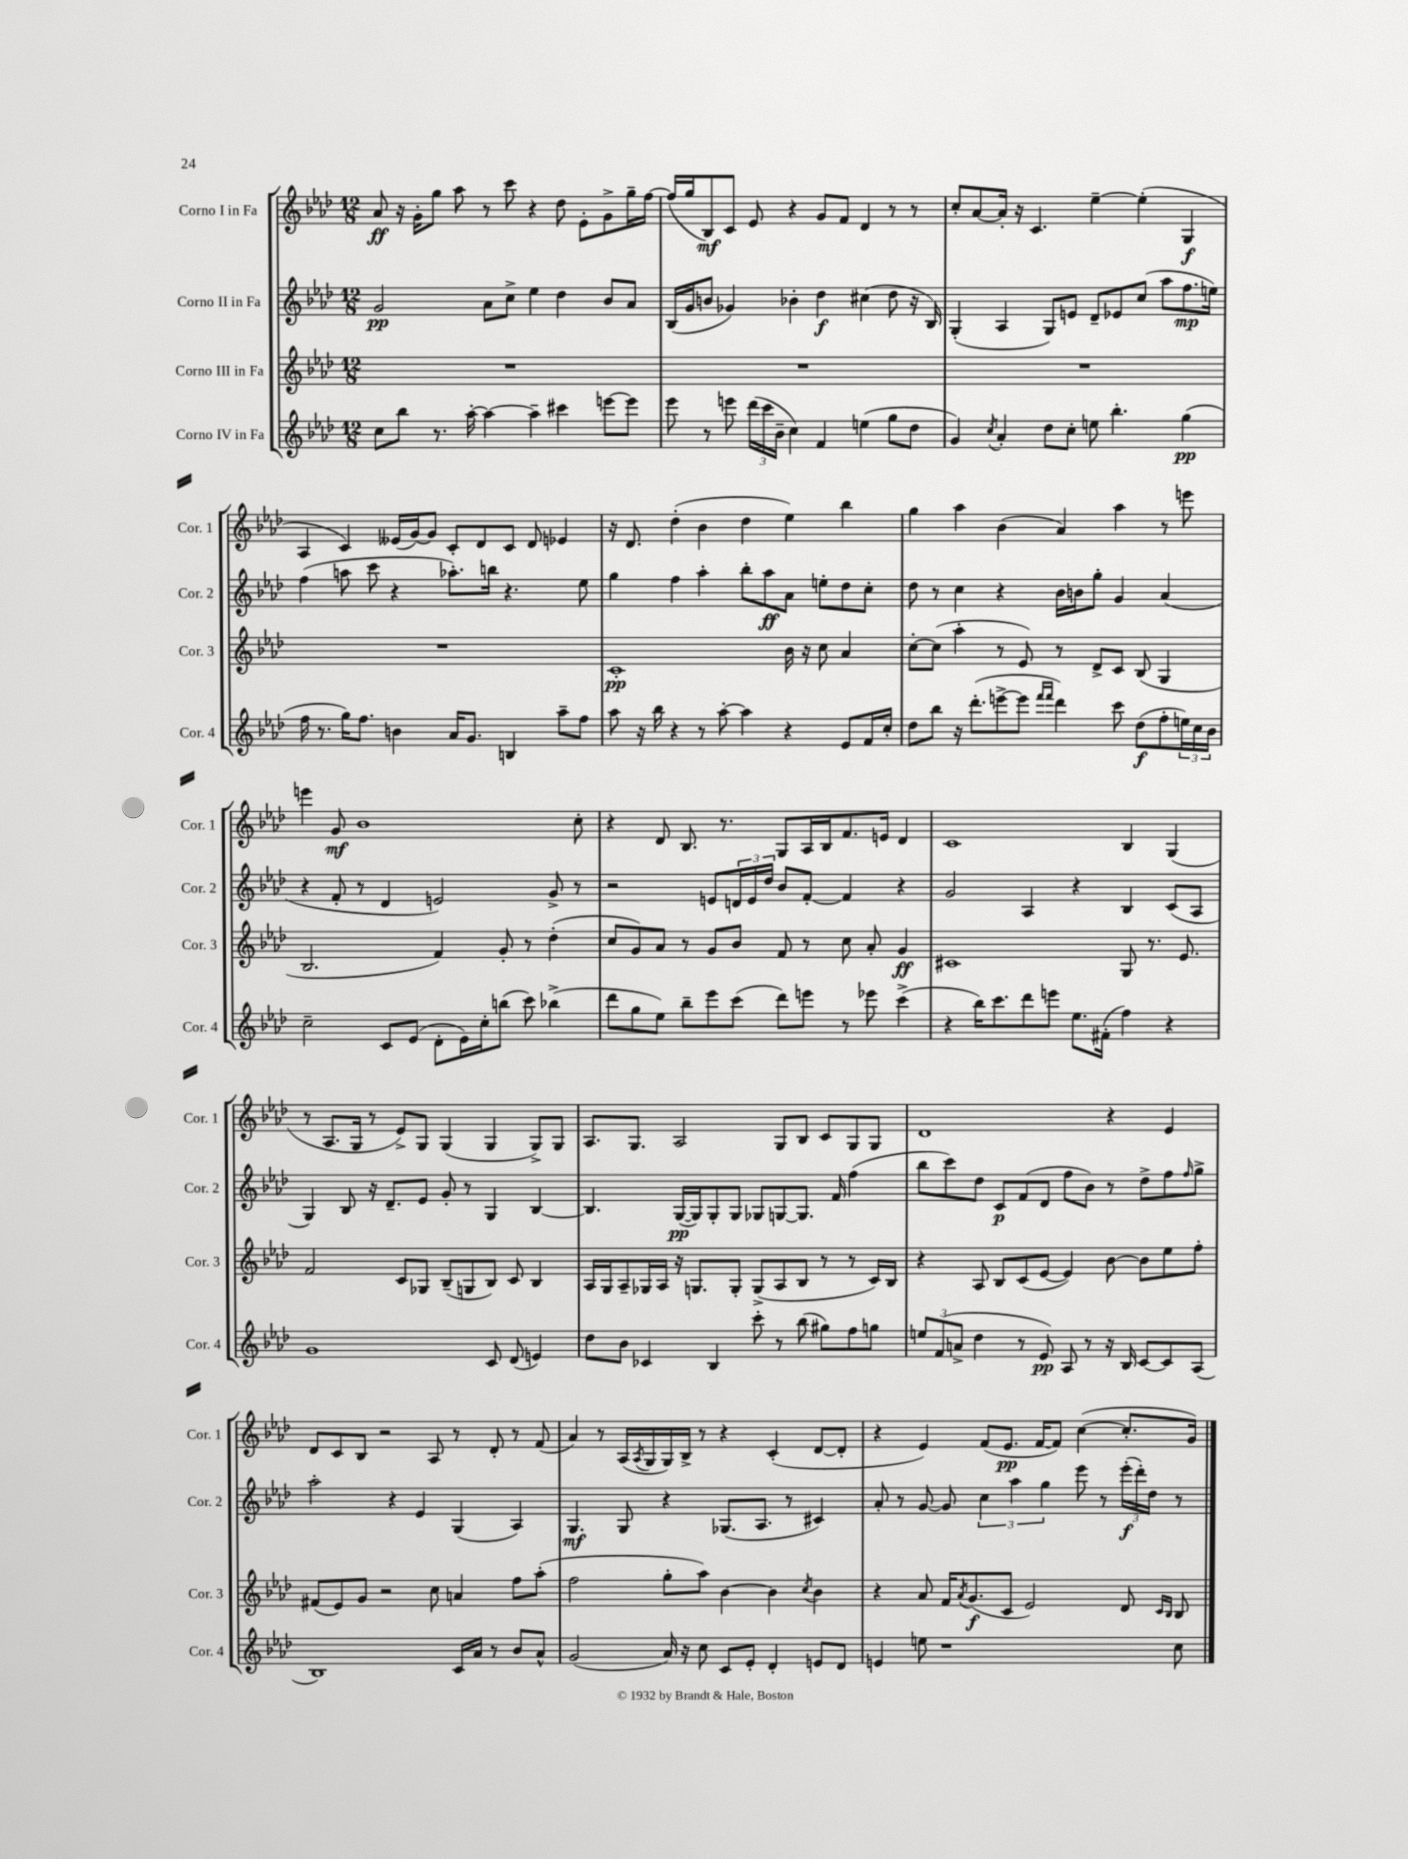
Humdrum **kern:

**kern	**kern	**kern	**kern
*staff4	*staff3	*staff2	*staff1
*clefG2	*clefG2	*clefG2	*clefG2
*k[b-e-a-d-]	*k[b-e-a-d-]	*k[b-e-a-d-]	*k[b-e-a-d-]
*M12/8	*M12/8	*M12/8	*M12/8
8cc	1.r	2g	8a-
8bb-	.	.	16r
.	.	.	16g'
8.r	.	.	8gg
.	.	.	8aa-
[16aa-'	.	.	.
4aa-_	.	8a-	8r
.	.	8cc^	8ccc
4aa-~]	.	4ee-	4r
4ccc#	.	4dd-	8dd-
.	.	.	8e-'
[8eee	.	8b-	8g^
8eee]	.	8a-	16gg~
.	.	.	[16ff
=	=	=	=
8eee-	1.r	(16B-	(16ff]
.	.	16g	16gg
8r	.	8b	8B-)
8eee	.	4g-)	8c
(24ddd-	.	.	8e-
24ccc	.	.	.
24b-~	.	.	.
4cc)	.	4b-'	4r
4f	.	4dd-	8g
.	.	.	8f
(4ee	.	(4cc#	4d-
8gg	.	8dd-	8r
8dd-	.	16r	8r
.	.	16B-)	.
=	=	=	=
4g)	1.r	(4G'	8cc'
.	.	.	[8a-
8qcc	.	.	.
4a-'	.	4A-	16a-']
.	.	.	16r
.	.	.	4.c
8dd-	.	8G)	.
8cc'	.	8e	.
8ee	.	8d-~	[4ee-~
4.bb-'	.	8e-	.
.	.	(8cc	(4ee-']
.	.	8aa-	.
(4gg	.	8.ff	4G
.	.	16ee)	.
=	=	=	=
16ff	1.r	(4ff	4A-
8.r	.	.	.
16gg)	.	8aa	4c)
8.ff	.	.	.
.	.	8ccc	.
4b	.	4r	(16e--
.	.	.	[16g)
.	.	.	8g]
16a-	.	8.aa-')	8c'
8.g	.	.	.
.	.	.	8d-
.	.	16bb	.
4B	.	4.r	8c
.	.	.	8d-
8aa-~	.	.	4e-
8ff	.	8ee-	.
=	=	=	=
8aa-	1c'	4gg	16r
.	.	.	8.d-
16r	.	.	.
16bb-	.	.	.
4r	.	4ff	(4dd-'
8r	.	4aa-'	4b-
[8aa-'	.	.	.
4aa-]	.	8bb-'	4dd-
.	.	8aa-	.
4r	16b-	8a-	4ee-)
.	16r	.	.
.	8cc	8ee'	.
8e-	4a-	8dd-	4bb-
16f	.	8cc'	.
16cc'	.	.	.
=	=	=	=
8dd-	[8cc'	8dd-	4gg
8bb-	(8cc]	8r	.
16r	4aa-'	4cc	4aa-
(8.ddd-'	.	.	.
[8eee^	8r	4r	(4b-
8eee]	8e-)	.	.
16qqfff	.	.	.
16qqfff	.	.	.
4ddd-)	8r	16b-	4a-)
.	.	16b	.
.	8d-^	8gg'	.
8ccc	8c	4g	4aa-
(8dd-	(8B-	.	.
8ff'	4G	(4a-	8r
24ee)	.	.	8eee
24cc	.	.	.
24b-	.	.	.
=	=	=	=
2cc~	2.B-	4r	4eee
.	.	8f'	8g
.	.	8r	1b-
8c	.	4d-	.
(8e-	.	.	.
8d-'	4f)	2e)	.
16e-)	.	.	.
16cc'	.	.	.
(8bb	8g'	.	.
8ccc)	8r	.	.
(4bb-^	(4dd-'	8g^	.
.	.	8r	8cc'
=	=	=	=
8ddd-	8cc	2r	4r
8gg	8g)	.	.
8ee-)	8a-	.	8d-
8bb-~	8r	.	8.B-
8eee-	8g	8e	.
.	.	.	8.r
(8ccc	8b-	24d	.
.	.	24e	.
.	.	24dd-	.
8ddd-)	8f	8b-	8G
8eee	8r	[8f'	16A-
.	.	.	16B-
8r	8cc	4f]	8.f
8eee-	8a-'	.	.
.	.	.	16e
(4ccc^	4g	4r	4d-
=	=	=	=
4r	1c#	2g	1c
16bb-)	.	.	.
8.ccc	.	.	.
8ddd-	.	4A-	.
8eee	.	.	.
8.ee-	.	4r	.
(16f#'	.	.	.
4ff)	8G	4B-	4B-
.	8.r	.	.
4r	.	(8c	(4G
.	8.e-	.	.
.	.	8A-	.
=	=	=	=
1g	2f	4G)	8r
.	.	.	8.A-
.	.	8B-	.
.	.	.	16G
.	.	16r	8r
.	.	8.d-~	.
.	8c	.	8e-^)
.	8G-	8e-	8G
.	(8B-~	8g'	(4G
.	8G	8r	.
8c	8B-)	4G	4G
(8d-	8c	.	.
4e)	4B-	[4B-	8G^)
.	.	.	8G
=	=	=	=
8dd-	16A-	4.B-]	8.A-
.	16G	.	.
8b-	8A-~	.	.
.	.	.	8.G
4c-	16G-	.	.
.	16A-	.	.
.	16r	([16G	2A-
.	8.G	16G])	.
4B-	.	8G'	.
.	8G'	8G	.
8ccc'	(8G^	8G-	.
8r	8A-	[8G	8G
(8bb-	8B-	8.G]	8B-
8gg#)	8r	.	8c
.	.	16f	.
8ff	8r	(4ff	8G
8gg	16c)	.	8G
.	16B-	.	.
=	=	=	=
12ee	4r	8bb-	1d-
(12f	.	.	.
.	.	8ccc)	.
12a^	.	.	.
4dd-	8A-	8dd-	.
.	8B-	8c	.
8r	(8c	(8f	.
8e-)	[8e-	8d-	.
8A-	4e-])	8ff	.
8r	.	8b-)	.
16r	[8b-	8r	4r
16B-	.	.	.
[8c	8b-]	8dd-^	.
8c]	8ee-	8ff	4e-
.	.	16qqff	.
(8A-	8ff'	8gg^	.
=	=	=	=
1B-)	(8f#	2aa-'	8d-
.	8e-)	.	8c
.	8g	.	8B-
.	2r	.	2r
.	.	4r	.
.	.	4e-	.
.	8cc	.	8A-
16c	4a	(4G	8r
16a-	.	.	.
8r	.	.	8d-'
8b-	8ff	4A-)	8r
8a-^^	(8aa-'	.	(8f
=	=	=	=
(2g	2ff	4.G	4a-)
.	.	.	8r
.	.	8G	(16A-
.	.	.	8qA-
.	.	.	16G
16a-)	8gg'	4r	16G)
16r	.	.	16B-^
8cc	8aa-)	.	8r
8c	[4b-	(8.G-	4r
8e-'	.	.	.
.	.	8.A-	.
4d-'	4b-]	.	(4c'
.	.	8r	.
.	8qcc	.	.
8e	4b-	4c#)	[8d-
8d-	.	.	8d-']
=	=	=	=
4e	4r	8a-'	4r
.	.	8r	.
8ee	8a-	[8g	4e-)
1r	16f	8g]	.
.	8qa-	.	.
.	(8.g	.	.
.	.	6cc	(8f
.	8c	.	8.e-
.	.	6aa-	.
.	2e-)	.	.
.	.	.	[16f
.	.	6gg	.
.	.	.	8f])
.	.	8eee-	([4cc
.	.	8r	.
.	8d-	(24eee-'	8.cc']
.	.	24ddd-')	.
.	.	24dd-	.
.	16qqc	.	.
.	16qqB-	.	.
8cc	8B-	8r	.
.	.	.	16g)
==	==	==	==
*-	*-	*-	*-
